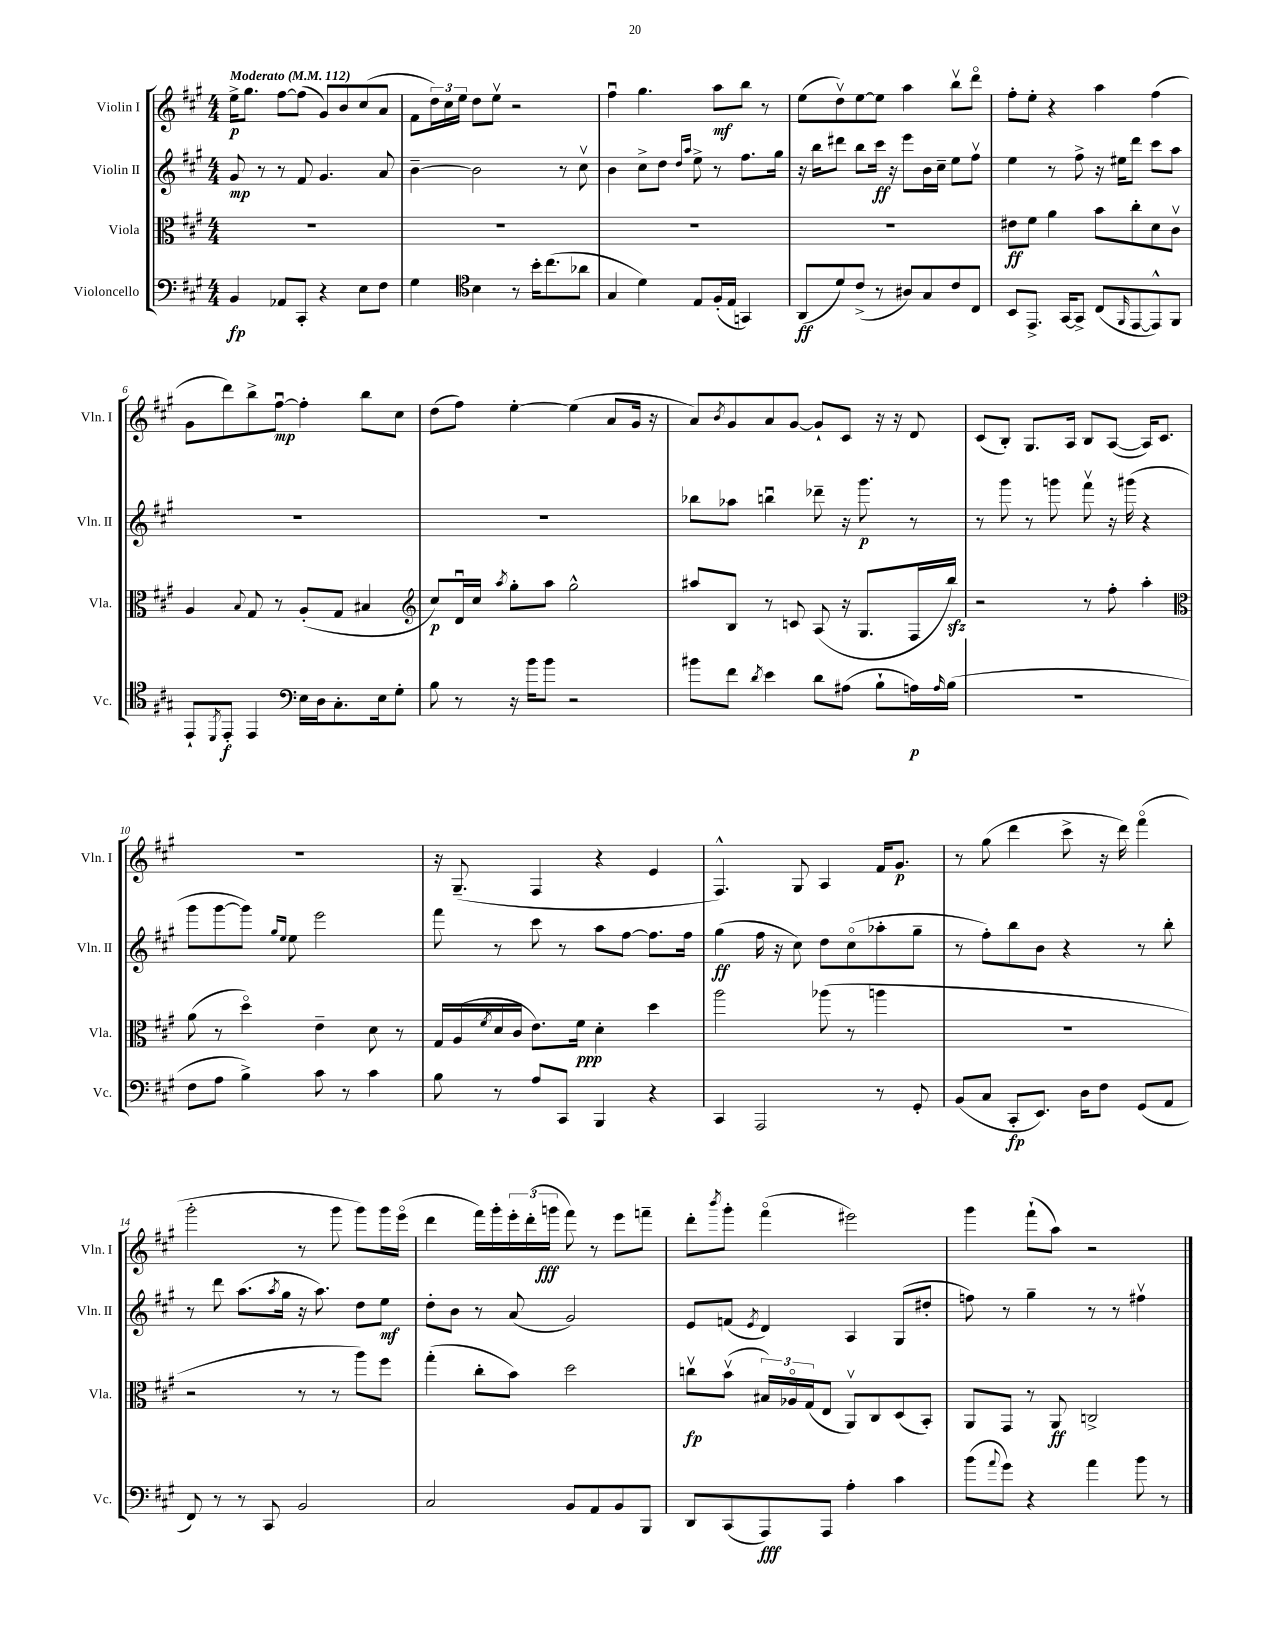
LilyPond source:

<<
\new StaffGroup <<
\new Staff = "s0" \with { instrumentName = "Violin I" shortInstrumentName = "Vln. I" } {
    \clef treble \key a \major \numericTimeSignature \time 4/4 \tempo "Moderato" 4 = 112
    e''16->\p gis''8. fis''8~ fis''8( gis'8) b'8 cis''8( a'8 |
    fis'8 \tuplet 3/2 { d''16) cis''16 e''16 } d''8 e''8\upbow r2 |
    fis''4\downbow gis''4. a''8\mf b''8 r8 |
    e''8( d''8\upbow) e''8~ e''8 a''4 b''8\upbow d'''8\flageolet |
    fis''8-. e''8-. r4 a''4 fis''4( |
    gis'8 d'''8) b''8-> fis''8~\downbow\mp fis''4-. b''8 cis''8 |
    d''8( fis''8) e''4~-. e''4( a'8 gis'16 r16 |
    a'8) \acciaccatura { b'8 } gis'8 a'8 gis'8~ gis'8-! cis'8 r16 r16 d'8 |
    cis'8( b8-.) gis8. a16 b8 a8~( a16) cis'8. |
    R1 |
    r16 gis8.--( fis4 r4 e'4 |
    fis4.-^) gis8 a4 fis'16 gis'8.\p |
    r8 gis''8( d'''4 cis'''8-> r16 d'''16) fis'''4\flageolet( |
    gis'''2-. r8 gis'''8 gis'''8) gis'''16 e'''16\flageolet( |
    d'''4 fis'''16) gis'''16-. \tuplet 3/2 { e'''16-. d'''16-.( g'''16\fff } fis'''8) r8 e'''8 f'''8-- |
    d'''8-. \acciaccatura { b'''8 } gis'''8-. fis'''4\flageolet( eis'''2) |
    gis'''4 fis'''8-!( a''8) r2 \bar "|." |
}
\new Staff = "s1" \with { instrumentName = "Violin II" shortInstrumentName = "Vln. II" } {
    \clef treble \key a \major \numericTimeSignature \time 4/4
    gis'8\mp r8 r8 fis'8 gis'4. a'8 |
    b'4~-- b'2 r8 cis''8\upbow |
    b'4 cis''8-> d''8 \grace { d''16 a''16 } e''8-> r8 fis''8. gis''16 |
    r16 b''16 dis'''8 b''8 cis'''16\ff r16 e'''8 b'16 cis''16-- e''8 fis''8\upbow |
    e''4 r8 fis''8-> r16 eis''16 d'''8 cis'''8 a''8 |
    R1 |
    R1 |
    bes''8 aes''8 b''4\downbow des'''8-- r16 gis'''8.\p r8 |
    r8 gis'''8 r8 g'''8 fis'''8\upbow r16 gis'''16( r4 |
    gis'''8 gis'''8~ gis'''8) \grace { gis''16 e''16 } e''8 e'''2 |
    fis'''8 r8 cis'''8 r8 a''8 fis''8~ fis''8. fis''16 |
    gis''4\ff( fis''16 r16 cis''8) d''8 cis''8\flageolet( aes''8-. gis''8-- |
    r8 fis''8-.) b''8 b'8 r4 r8 b''8-. |
    r8 d'''8 a''8.( \acciaccatura { a''8 } gis''16 r16 a''8.) d''8 e''8\mf |
    d''8-. b'8 r8 a'8( gis'2) |
    e'8 f'8( \acciaccatura { e'8 } d'4) a4 gis8( dis''8-. |
    f''8) r8 gis''4-- r8 r8 fis''4\upbow \bar "|." |
}
\new Staff = "s2" \with { instrumentName = "Viola" shortInstrumentName = "Vla." } {
    \clef alto \key a \major \numericTimeSignature \time 4/4
    R1 |
    R1 |
    R1 |
    R1 |
    eis'8\ff fis'8 a'4 b'8 cis''8-. d'8 cis'8\upbow |
    a4 \appoggiatura { b8 } gis8 r8 a8-.( gis8 bis4 |
    \clef treble cis''8\p) d'16\downbow cis''16 \acciaccatura { a''8 } gis''8-. a''8 gis''2-^ |
    ais''8 b8 r8 c'8 a8( r16 gis8. fis16 b''16\sfz) |
    r2 r8 fis''8-. a''4-. |
    \clef alto a'8( r8 d''4\flageolet) e'4-- d'8 r8 |
    gis16 a16( \acciaccatura { fis'8 } d'16 cis'16 e'8.) fis'16\ppp d'4-. d''4 |
    a''2 aes''8( r8 a''4 |
    R1 |
    r2 r8 r8 a''8) fis''8 |
    gis''4-.( cis''8-. b'8) d''2 |
    c''8\upbow\fp b'8\upbow( \tuplet 3/2 { bis16) aes16\flageolet gis16( } e8 a,8\upbow) cis8 d8( b,8-.) |
    a,8 gis,8 r8 a,8\ff c2-> \bar "|." |
}
\new Staff = "s3" \with { instrumentName = "Violoncello" shortInstrumentName = "Vc." } {
    \clef bass \key a \major \numericTimeSignature \time 4/4
    b,4\fp aes,8 cis,8-. r4 e8 fis8 |
    gis4 \clef tenor b4 r8 b'16-. cis''8.( aes'8 |
    gis4 d'4) e8 fis16-.( e16 g,4) |
    a,8\ff( d'8) cis'8->( r8 ais8) gis8 cis'8 cis8 |
    b,8 e,8.-> gis,16~ gis,8-> cis8( \grace { fis,16 } e,8~ e,8-^) fis,8 |
    e,8-! \acciaccatura { d,8 } e,8-.\f e,4 \clef bass e16 d16 cis8.-. e16 gis8-. |
    b8 r8 r16 b'16 b'8 r2 |
    bis'8 fis'8 \acciaccatura { d'8 } e'4 d'8 ais8( b8-! a16\p) \grace { a16 } b16( |
    R1 |
    fis8 a8 b4->) cis'8 r8 cis'4 |
    b8 r8 a8 cis,8 b,,4 r4 |
    cis,4 a,,2 r8 gis,8-. |
    b,8( cis8 cis,8-.\fp e,8.) d16 fis8 gis,8( a,8 |
    fis,8) r8 r8 cis,8 b,2 |
    cis2 b,8 a,8 b,8 b,,8 |
    d,8 cis,8( a,,8\fff) a,,8 a4-. cis'4 |
    b'8( \appoggiatura { a'8 } gis'8) r4 a'4 b'8 r8 \bar "|." |
}
>>
>>
